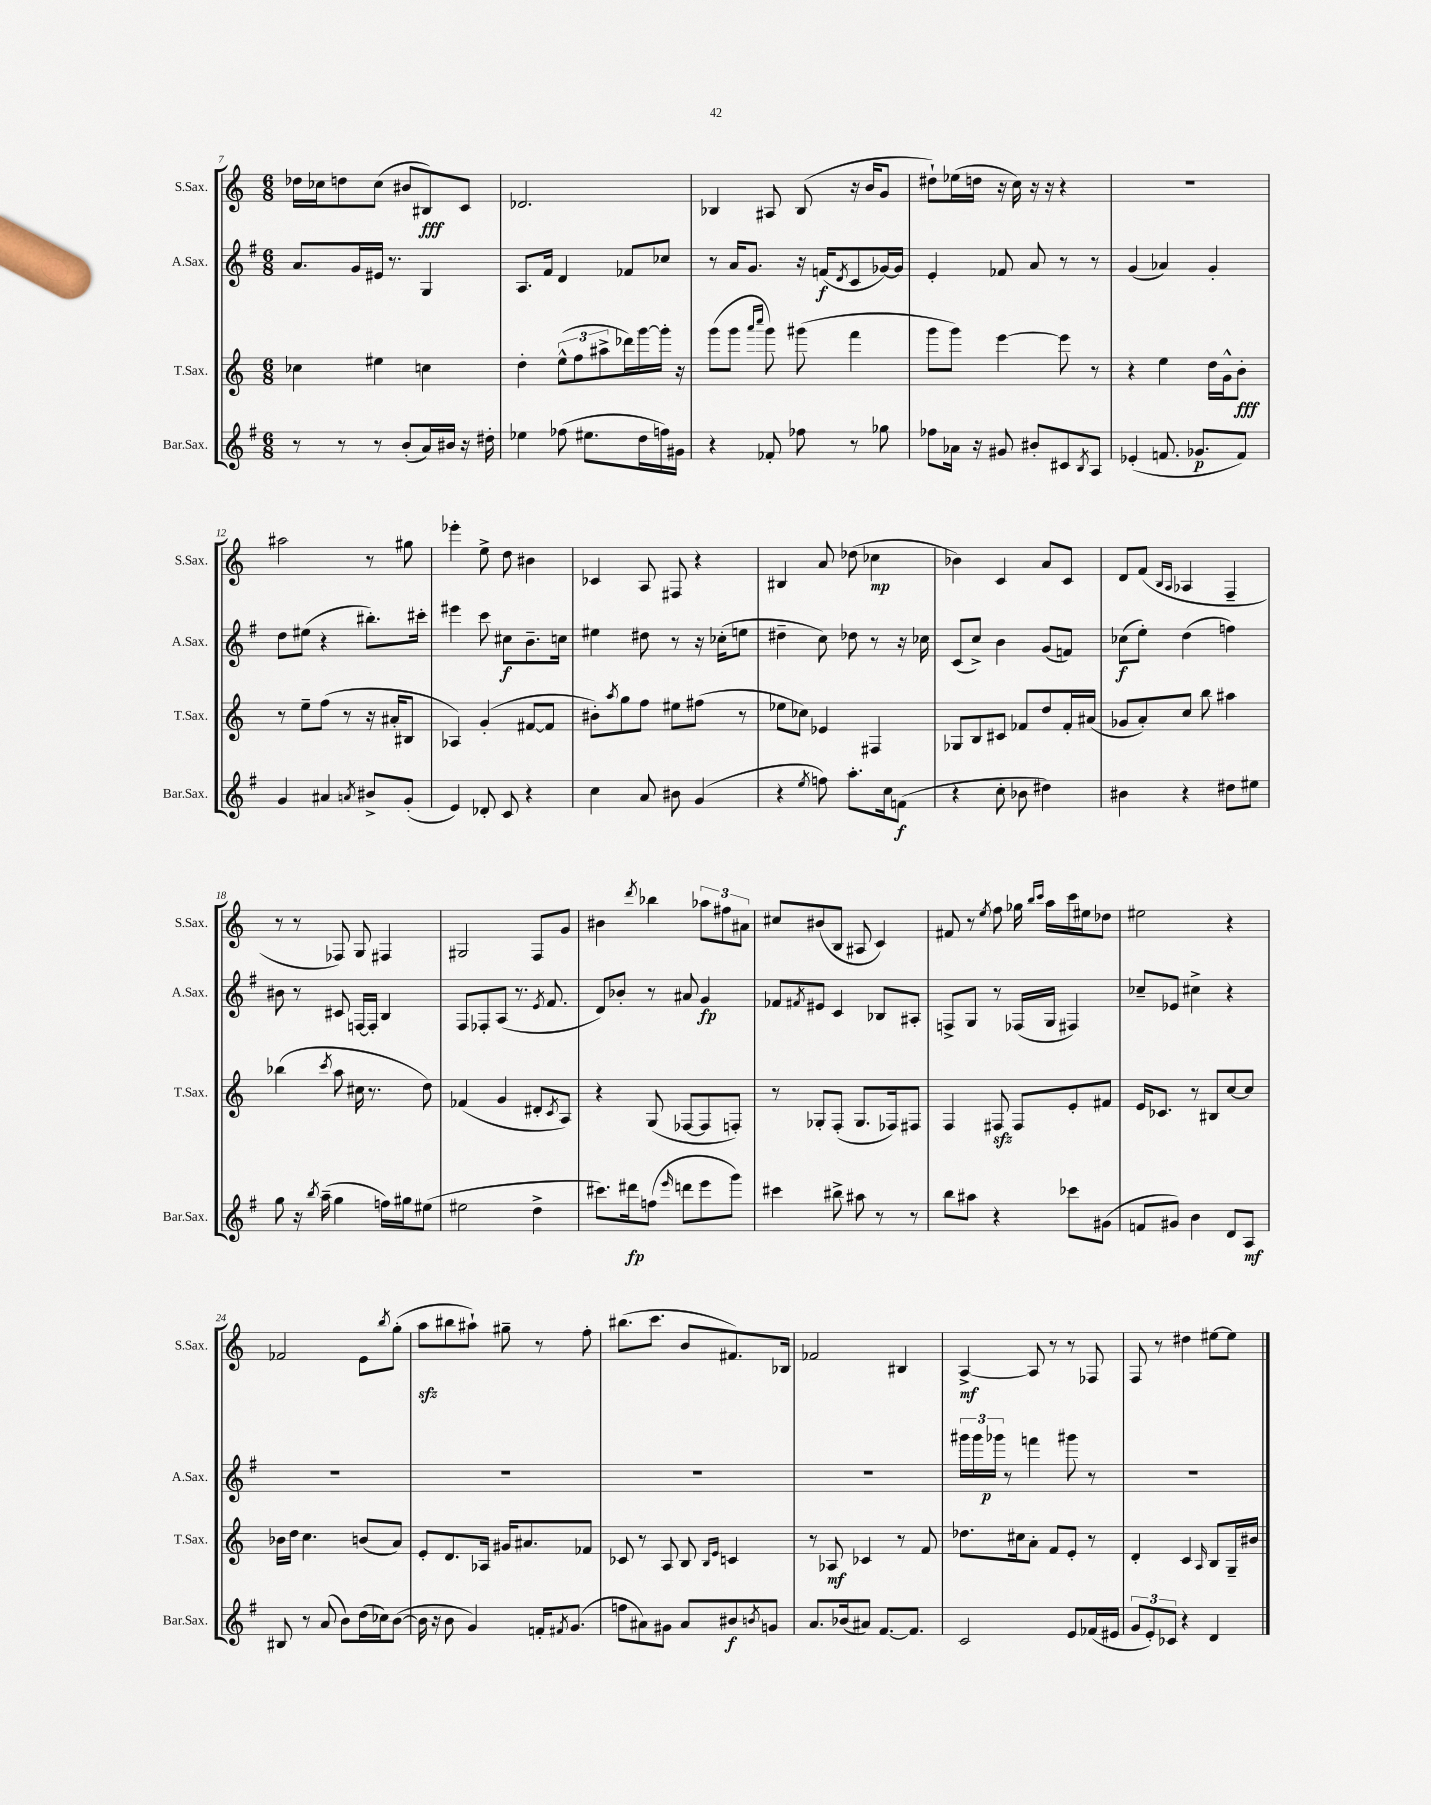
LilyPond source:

<<
\new StaffGroup <<
\new Staff = "s0" \with { instrumentName = "S.Sax." shortInstrumentName = "S.Sax." } {
    \clef treble \key c \major \numericTimeSignature \time 6/8
    des''16 ces''16 d''8 ces''8( bis'8 bis8\fff) c'8 |
    des'2. |
    bes4 ais8 bes8( r16 b'16 g'8 |
    dis''8-!) ees''16( d''16 r16 c''16) r16 r16 r4 |
    R2. |
    ais''2 r8 gis''8 |
    ees'''4-. e''8-> d''8 bis'4 |
    ces'4 a8 fis8 r4 |
    bis4 a'8 des''8( ces''4\mp |
    bes'4) c'4 a'8 c'8 |
    d'8 f'8( \grace { b16 a16 } aes4 f4-- |
    r8 r8 fes8) g8 fis4 |
    gis2 f8 g'8 |
    bis'4 \acciaccatura { d'''8 } bes''4 \tuplet 3/2 { aes''8 fis''8 ais'8 } |
    cis''8 bis'8( b8 ais8 c'4) |
    fis'8 r8 \acciaccatura { e''8 } f''8 ges''16 \grace { b''16 c'''16 } a''16 c'''16 eis''16 des''8 |
    eis''2 r4 |
    fes'2 e'8 \acciaccatura { b''8 } g''8-.( |
    a''8\sfz bis''8 ais''8-!) gis''8-- r8 f''8-. |
    bis''8.( c'''8. b'8 fis'8.) bes16 |
    fes'2 bis4 |
    a4~->\mf a8 r8 r8 fes8 |
    f8 r8 dis''4 eis''8~ eis''8 \bar "|." |
}
\new Staff = "s1" \with { instrumentName = "A.Sax." shortInstrumentName = "A.Sax." } {
    \clef treble \key g \major \numericTimeSignature \time 6/8
    a'8. g'16 eis'16 r8. g4 |
    a8. fis'16 d'4 fes'8 ces''8 |
    r8 a'16 g'8. r16 f'16\f( \acciaccatura { d'8 } c'8 ges'16~) ges'16 |
    e'4-. fes'8 a'8 r8 r8 |
    g'4( aes'4) g'4-. |
    d''8 eis''8( r4 bis''8.-.) cis'''16-. |
    eis'''4 c'''8 cis''8\f b'8.-- c''16 |
    eis''4 dis''8 r8 r16 ces''16-.( e''8 |
    dis''4-- c''8) des''8 r8 r16 ces''16 |
    c'8( c''8->) b'4 g'8( f'8) |
    ces''8\f( e''8-.) d''4( f''4) |
    bis'8 r8 cis'8 f16~ f16-. b4 |
    fis8 fes8-. a8( r8. \acciaccatura { e'8 } fis'8. |
    d'8) bes'8-. r8 ais'8 g'4\fp |
    fes'8 \acciaccatura { fis'8 } eis'8 c'4 bes8 ais8-. |
    f8-> g8 r8 fes16( g16 fis4) |
    ces''8-- ees'8 cis''4-> r4 |
    R2. |
    R2. |
    R2. |
    R2. |
    \tuplet 3/2 { gis'''16 gis'''16 ges'''16\p } r8 f'''4 gis'''8 r8 |
    R2. \bar "|." |
}
\new Staff = "s2" \with { instrumentName = "T.Sax." shortInstrumentName = "T.Sax." } {
    \clef treble \key c \major \numericTimeSignature \time 6/8
    ces''4 eis''4 c''4 |
    d''4-. \tuplet 3/2 { e''8-^( f''8 ais''8-> } des'''16) g'''16~ g'''16-. r16 |
    g'''8( g'''8 \grace { a'''16 c''''16 } g'''8) gis'''8( f'''4 |
    g'''8 g'''8) e'''4~ e'''8 r8 |
    r4 e''4 d''16 g'16-^ b'8-.\fff |
    r8 e''8-- f''8( r8 r16 ais'16-. bis8 |
    aes4) g'4-.( fis'8~ fis'8 |
    bis'8-.) \acciaccatura { a''8 } g''8 f''8 eis''8 fis''8( r8 |
    ees''8 ces''8) ees'4 fis4 |
    ges8 b8 cis'8 fes'8 d''8 fes'16-. ais'16( |
    ges'8 a'8-.) c''8 b''8 ais''4 |
    bes''4( \acciaccatura { c'''8 } a''8 cis''16 r8. d''8) |
    fes'4( g'4 dis'8-. \acciaccatura { c'8 } a8) |
    r4 g8( fes8~ fes8 f8-.) |
    r8 ges8-. f8-.( ges8. fes16) fis8 |
    f4 fis8\sfz fis8 e'8-. fis'8 |
    e'16 ces'8. r8 bis8 c''8~ c''8 |
    bes'16 d''16 c''4. b'8( a'8) |
    e'8-. d'8. aes16 gis'16 ais'8. fes'8 |
    ces'8 r8 a8 b8 \grace { b16 e'16 } c'4 |
    r8 aes8\mf ces'4 r8 f'8 |
    des''8. cis''16 a'8-. f'8 e'8-. r8 |
    d'4-. c'4 \grace { a16 } b8 g16-- bis'16 \bar "|." |
}
\new Staff = "s3" \with { instrumentName = "Bar.Sax." shortInstrumentName = "Bar.Sax." } {
    \clef treble \key g \major \numericTimeSignature \time 6/8
    r8 r8 r8 b'8-.( a'16) bis'16 r16 dis''16-. |
    ees''4 fes''8( eis''8. d''16 f''16) gis'16 |
    r4 fes'8-. fes''8 r8 ges''8 |
    fes''8 aes'16 r16 gis'8 bis'8-. cis'8 \acciaccatura { b8 } a8 |
    ees'4-.( f'8. ges'8.\p f'8) |
    g'4 ais'4 \acciaccatura { a'8 } bis'8-> g'8-.( |
    e'4) des'8-. c'8 r4 |
    c''4 a'8 bis'8 g'4( |
    r4 \acciaccatura { e''8 } f''8) a''8.-. c''16 f'8\f( |
    r4 c''8-. bes'8 dis''4) |
    bis'4 r4 dis''8 eis''8 |
    g''8 r16 \acciaccatura { b''8 } a''16--( g''4 f''16) gis''16 eis''8( |
    eis''2 d''4-> |
    cis'''8.) dis'''16\fp f''8( \grace { e'''16 } d'''8 e'''8 g'''8) |
    cis'''4 bis''8-> ais''8 r8 r8 |
    b''8 ais''8 r4 ces'''8 gis'8( |
    f'8 gis'8) b'4 d'8 a8\mf |
    bis8 r8 a'8( b'8) d''16( ces''16) b'8~( |
    b'16 r16 b'8 g'4) f'16-. \acciaccatura { fis'8 } g'8.( |
    f''8 ais'8) gis'8 ais'8 bis'8\f \acciaccatura { b'8 } g'8 |
    a'8. bes'16( ais'8) fis'8.~ fis'8. |
    c'2 e'8 fes'16( eis'16 |
    \tuplet 3/2 { g'8 e'8-.) ces'8 } r4 d'4 \bar "|." |
}
>>
>>
\layout { \context { \Score currentBarNumber = #7 } }
